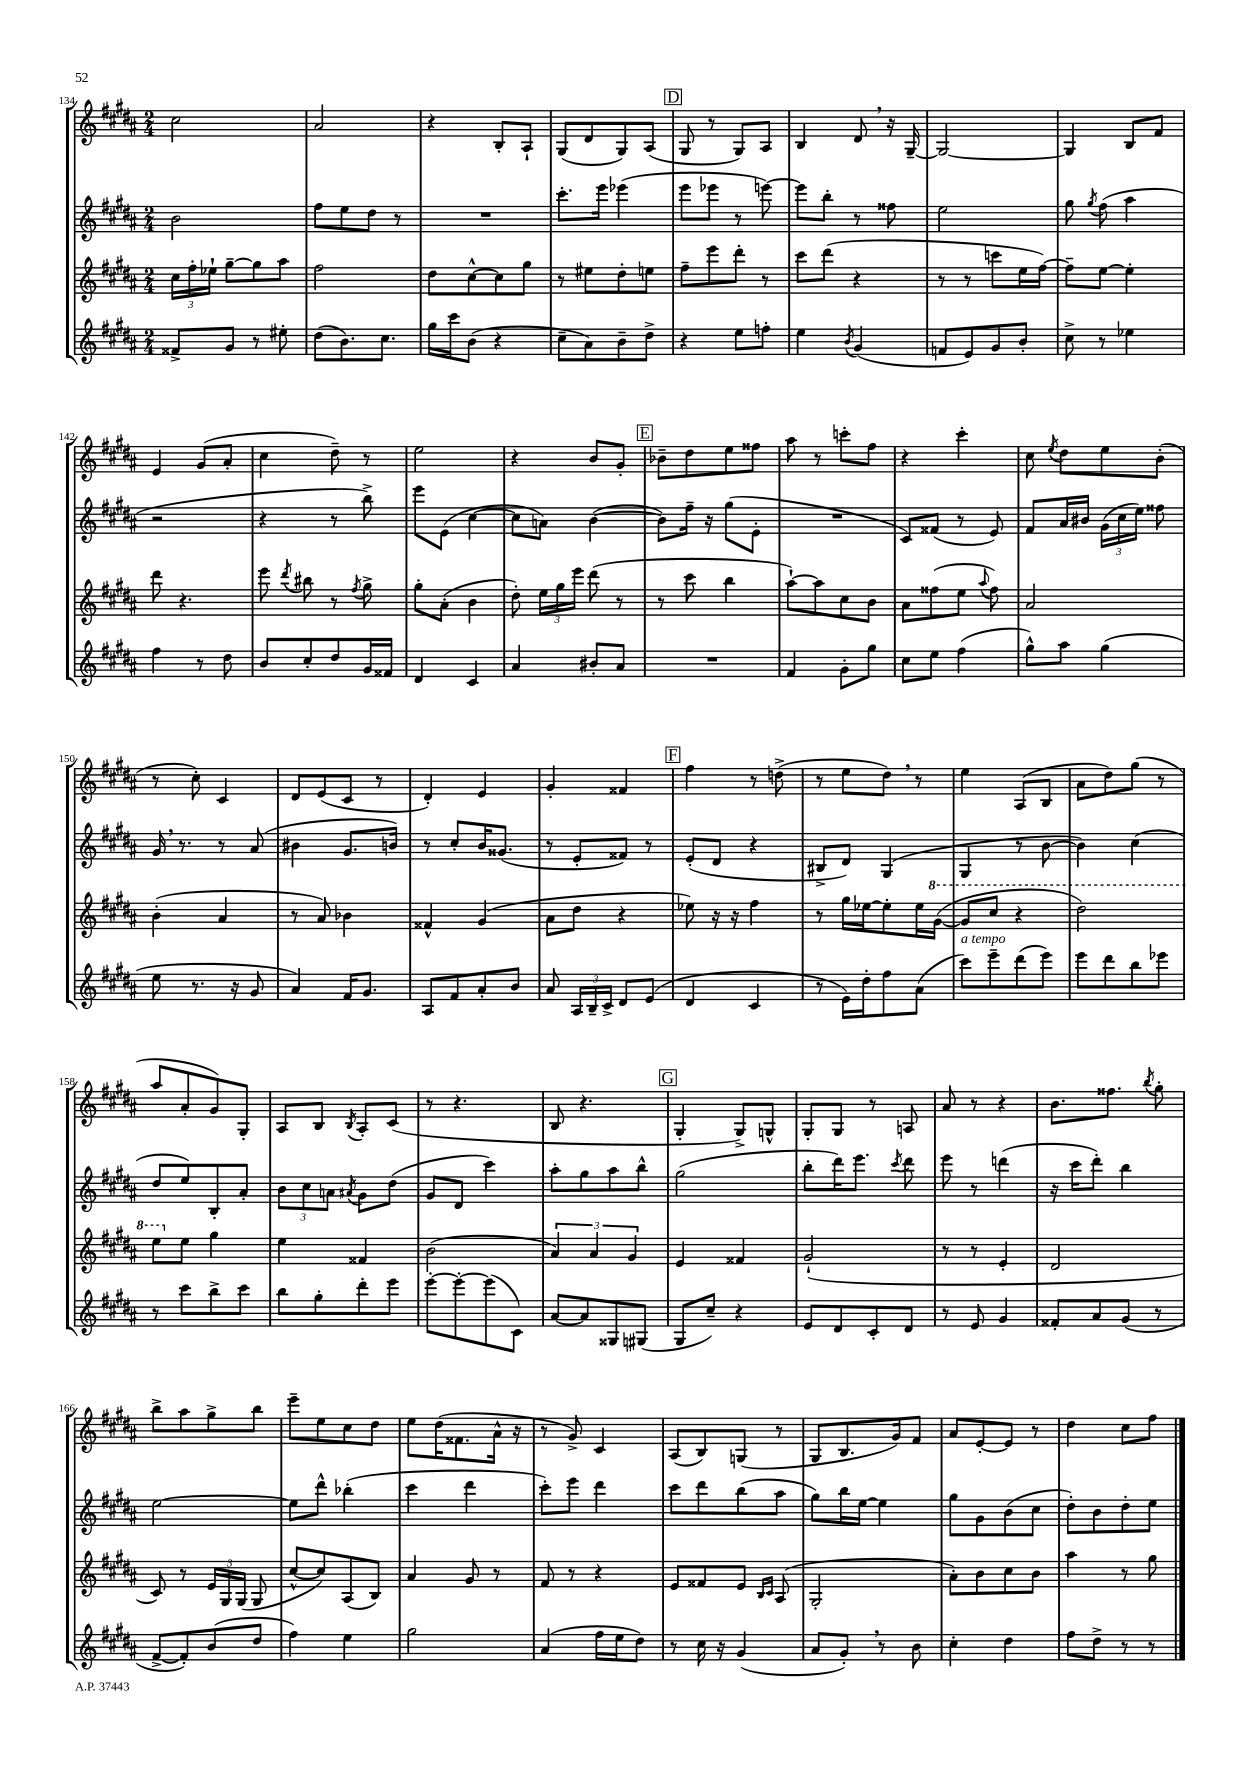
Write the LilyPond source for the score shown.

<<
\new StaffGroup <<
\new Staff = "s0" {
    \clef treble \key b \major \numericTimeSignature \time 2/4
    \autoBeamOff cis''2 |
    ais'2 |
    r4 b8[-. ais8]-! |
    gis8[( dis'8 gis8) ais8]( |
    \mark \markup { \box "D" } gis8 r8 gis8[) ais8] |
    b4 dis'8 \breathe r16 gis16~-- |
    gis2~ |
    gis4 b8[ fis'8] |
    e'4 gis'8[( ais'8]-. |
    cis''4 dis''8--) r8 |
    e''2 |
    r4 b'8[ gis'8]-. |
    \mark \markup { \box "E" } bes'8[-- dis''8 e''8 fisis''8] |
    ais''8 r8 c'''8[-. fis''8] |
    r4 cis'''4-. |
    cis''8 \acciaccatura { e''8 } dis''8[ e''8 b'8]-.( |
    r8 cis''8-.) cis'4 |
    dis'8[ e'8( cis'8] r8 |
    dis'4-.) e'4 |
    gis'4-. fisis'4 |
    \mark \markup { \box "F" } fis''4 r8 d''8->( |
    r8 e''8[ dis''8]) \breathe r8 |
    e''4 ais8[( b8] |
    ais'8[ dis''8) gis''8]( r8 |
    ais''8[ ais'8-. gis'8) gis8]-. |
    ais8[ b8] \acciaccatura { b8 } ais8[-. cis'8]( |
    r8 r4. |
    b8 r4. |
    \mark \markup { \box "G" } gis4-. gis8[->) g8]-^ |
    gis8[-. gis8] r8 a8 |
    ais'8 r8 r4 |
    b'8.[ fisis''8.] \acciaccatura { b''8 } gis''8-. |
    b''8[-> ais''8 gis''8-> b''8] |
    e'''8[-- e''8 cis''8 dis''8] |
    e''8[ dis''16( fisis'8. ais'16]-^ r16 |
    r8 gis'8->) cis'4 |
    ais8[( b8) g8]( r8 |
    gis8[ b8. gis'16) fis'8] |
    ais'8[ e'8~-. e'8] r8 |
    dis''4 cis''8[ fis''8] \bar "|." |
}
\new Staff = "s1" {
    \clef treble \key b \major \numericTimeSignature \time 2/4
    \autoBeamOff b'2 |
    fis''8[ e''8 dis''8] r8 |
    R2 |
    cis'''8.[-. e'''16] ees'''4( |
    \mark \markup { \box "D" } e'''8[ ees'''8] r8 e'''8~) |
    e'''8[ b''8]-. r8 fisis''8 |
    e''2 |
    gis''8 \acciaccatura { gis''8 } fis''8( ais''4 |
    r2 |
    r4 r8 b''8->) |
    e'''8[ e'8]( cis''4~ |
    cis''8[ a'8]) b'4~( |
    \mark \markup { \box "E" } b'8[) fis''16]-- r16 gis''8[( e'8]-. |
    R2 |
    cis'8[) fisis'8]( r8 e'8) |
    fis'8[ ais'16 bis'16] \tuplet 3/2 { gis'16[( cis''16 e''16]) } fisis''8 |
    gis'16 \breathe r8. r8 ais'8( |
    bis'4 gis'8.[ b'16]) |
    r8 cis''8[-. b'16 gisis'8.]( |
    r8 e'8[-. fisis'8]) r8 |
    \mark \markup { \box "F" } e'8[-.( dis'8] r4 |
    bis8[-> dis'8]) gis4( |
    gis4 r8 b'8~ |
    b'4) cis''4( |
    dis''8[ e''8) b8-. ais'8]-. |
    \tuplet 3/2 { b'8[ cis''8 a'8] } \acciaccatura { ais'8 } gis'8[ dis''8]( |
    gis'8[ dis'8] cis'''4) |
    ais''8[-. gis''8 ais''8 b''8]-^ |
    \mark \markup { \box "G" } gis''2( |
    b''8[-. dis'''16) e'''8.] \acciaccatura { cis'''8 } dis'''8 |
    e'''8 r8 d'''4( |
    r16 cis'''16[ dis'''8]-.) b''4 |
    e''2~ |
    e''8[ dis'''8]-^ bes''4-.( |
    cis'''4 dis'''4 |
    cis'''8[-.) e'''8] dis'''4 |
    cis'''8[ dis'''8 b''8( ais''8] |
    gis''8[) b''16 e''16]~ e''4 |
    gis''8[ gis'8 b'8( cis''8] |
    dis''8[-.) b'8 dis''8-. e''8] \bar "|." |
}
\new Staff = "s2" {
    \clef treble \key b \major \numericTimeSignature \time 2/4
    \autoBeamOff \tuplet 3/2 { cis''16[ fis''16-. ees''16]-! } gis''8[~-- gis''8 ais''8] |
    fis''2 |
    dis''8[ cis''8~-^ cis''8 gis''8] |
    r8 eis''8[ dis''8-. e''8] |
    \mark \markup { \box "D" } fis''8[-- e'''8 dis'''8]-. r8 |
    cis'''8[ dis'''8]( r4 |
    r8 r8 c'''8[ e''16 fis''16]~) |
    fis''8[-- e''8]~ e''4-. |
    dis'''8 r4. |
    e'''8 \acciaccatura { dis'''8 } bis''8 r8 \acciaccatura { fis''8 } gis''8-> |
    gis''8[-. ais'8]-.( b'4 |
    dis''8-.) \tuplet 3/2 { e''16[ gis''16 e'''16] } dis'''8( r8 |
    \mark \markup { \box "E" } r8 cis'''8 b''4 |
    ais''8[~-!) ais''8 cis''8 b'8] |
    ais'8[ fisis''8( e''8] \appoggiatura { ais''8 } fisis''8) |
    ais'2 |
    b'4-.( ais'4 |
    r8 ais'8) bes'4 |
    fisis'4-^ gis'4( |
    ais'8[ dis''8] r4 |
    \mark \markup { \box "F" } ees''8) r16 r16 fis''4 |
    r8 gis''16[ ees''16~ ees''8-. ees''16 \ottava #1 gis''16]~( |
    gis''8[ cis'''8] r4 |
    dis'''2) |
    e'''8[ \ottava #0 e''8] gis''4 |
    e''4 fisis'4 |
    b'2( |
    \tuplet 3/2 { ais'4) ais'4 gis'4 } |
    \mark \markup { \box "G" } e'4 fisis'4 |
    gis'2-!( |
    r8 r8 e'4-. |
    dis'2 |
    cis'8) r8 \tuplet 3/2 { e'16[ gis16 gis16]( } gis8 |
    cis''8[~-^ cis''8) ais8( b8]) |
    ais'4 gis'8 r8 |
    fis'8 r8 r4 |
    e'8[ fisis'8 e'8] \grace { b16[ cis'16] } ais8( |
    gis2-. |
    ais'8[-.) b'8 cis''8 b'8] |
    ais''4 r8 gis''8 \bar "|." |
}
\new Staff = "s3" {
    \clef treble \key b \major \numericTimeSignature \time 2/4
    \autoBeamOff fisis'8[-> gis'8] r8 eis''8-. |
    dis''8[( b'8.) cis''8.] |
    gis''16[ cis'''16 b'8]( r4 |
    cis''8[-- ais'8) b'8-- dis''8]-> |
    \mark \markup { \box "D" } r4 e''8[ f''8]-. |
    e''4 \acciaccatura { b'8 } gis'4( |
    f'8[ e'8) gis'8 b'8]-. |
    cis''8-> r8 ees''4 |
    fis''4 r8 dis''8 |
    b'8[ cis''8-. dis''8 gis'16 fisis'16] |
    dis'4 cis'4 |
    ais'4 bis'8[-. ais'8] |
    \mark \markup { \box "E" } R2 |
    fis'4 gis'8[-. gis''8] |
    cis''8[ e''8] fis''4( |
    gis''8[-^) ais''8] gis''4( |
    e''8 r8. r16 gis'8 |
    ais'4) fis'16[ gis'8.] |
    ais8[ fis'8 ais'8-. b'8] |
    ais'8 \tuplet 3/2 { ais16[ b16-- cis'16]-> } dis'8[ e'8]( |
    \mark \markup { \box "F" } dis'4 cis'4 |
    r8 e'16[) dis''16-. fis''8 ais'8]( |
    cis'''8[^\markup { \italic "a tempo" }) e'''8-- dis'''8( e'''8]) |
    e'''8[ dis'''8 b''8 ees'''8] |
    r8 cis'''8[ b''8-> cis'''8] |
    b''8[ gis''8-. dis'''8-. e'''8] |
    e'''8[~-. e'''8~-. e'''8( cis'8]) |
    ais'8[~ ais'8 gisis8 gis8]( |
    \mark \markup { \box "G" } gis8[ cis''8]--) r4 |
    e'8[ dis'8 cis'8-. dis'8] |
    r8 e'8 gis'4 |
    fisis'8[-. ais'8 gis'8]( r8 |
    fis'8[~-> fis'8-.) b'8( dis''8] |
    fis''4) e''4 |
    gis''2 |
    ais'4( fis''16[ e''16 dis''8]) |
    r8 cis''16 r16 gis'4( |
    ais'8[ gis'8]-.) \breathe r8 b'8 |
    cis''4-. dis''4 |
    fis''8[ dis''8]-> r8 r8 \bar "|." |
}
>>
>>
\layout { \context { \Score currentBarNumber = #134 } }
